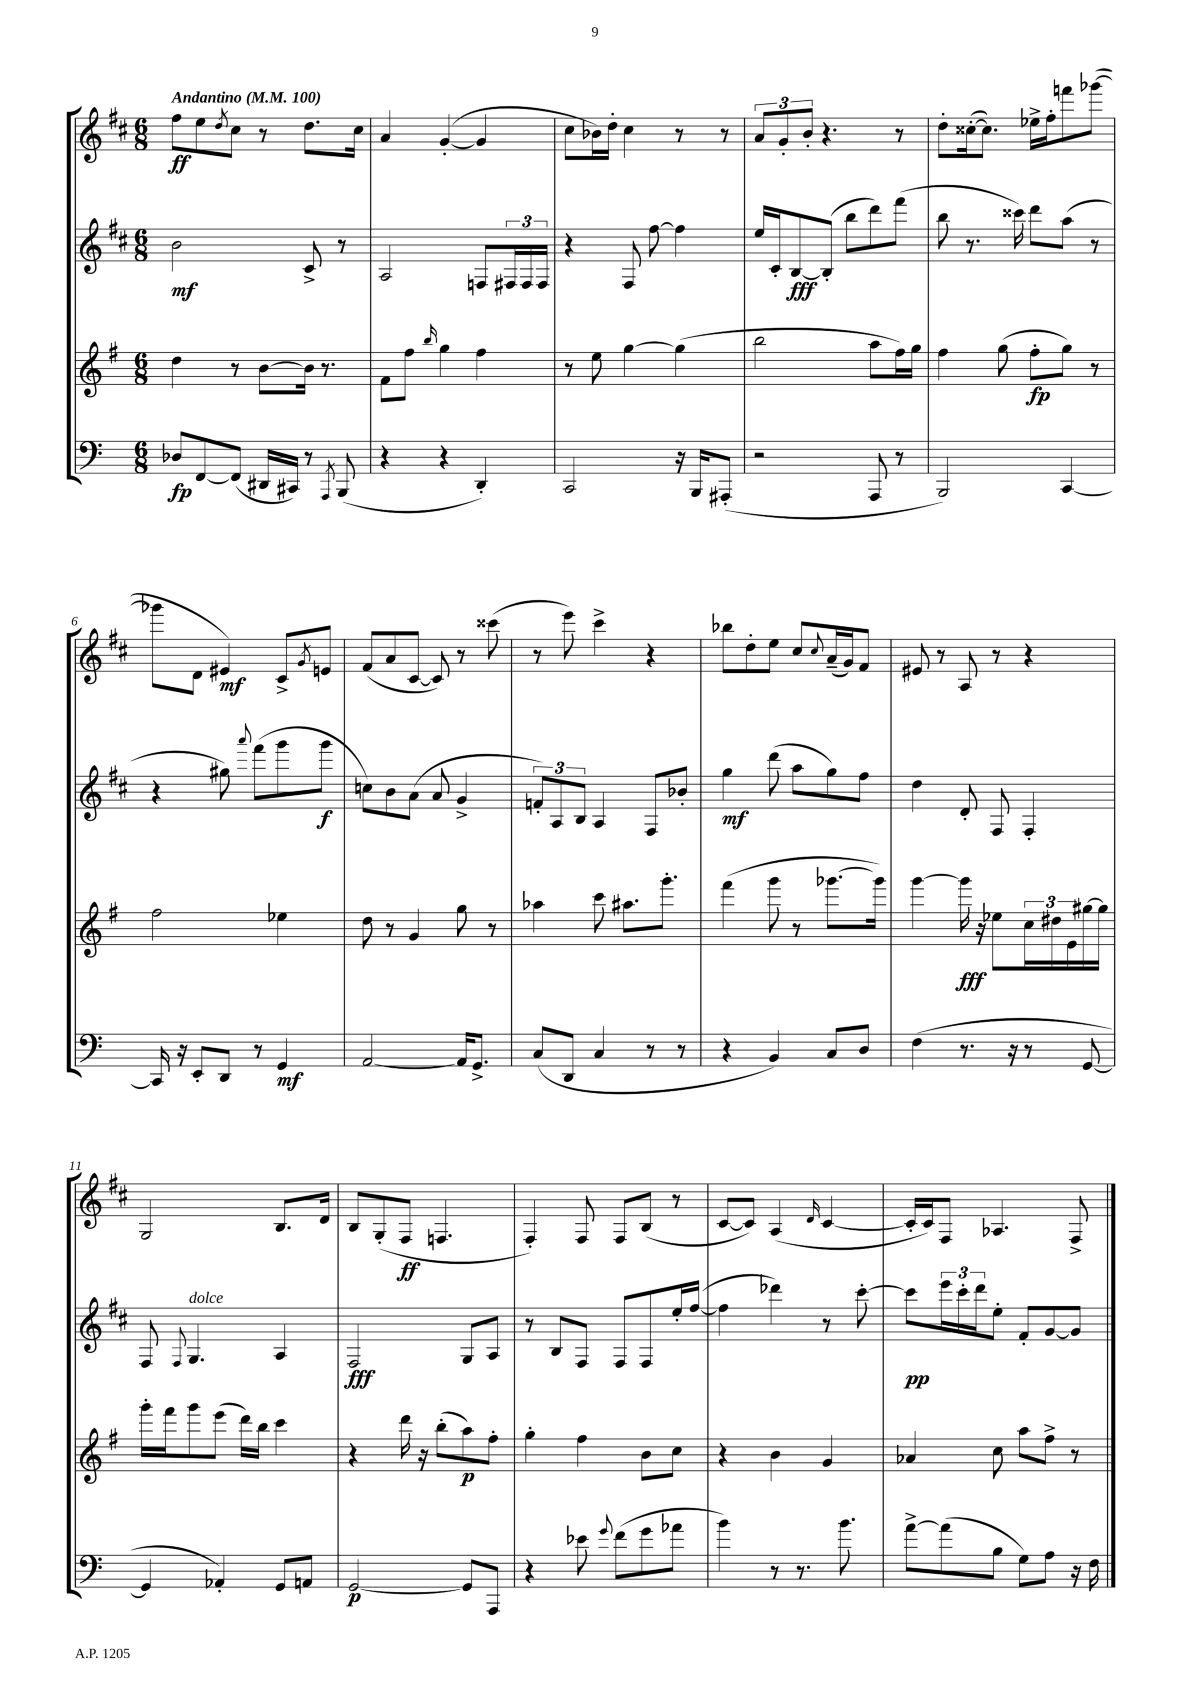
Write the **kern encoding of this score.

**kern	**dynam	**kern	**dynam	**kern	**dynam	**kern	**dynam
*part4	*part4	*part3	*part3	*part2	*part2	*part1	*part1
*staff4	*staff4	*staff3	*staff3	*staff2	*staff2	*staff1	*staff1
*clefF4	*	*clefG2	*	*clefG2	*	*clefG2	*
*k[]	*	*k[f#]	*	*k[f#c#]	*	*k[f#c#]	*
*M6/8	*	*M6/8	*	*M6/8	*	*M6/8	*
*MM100	*	*MM100	*	*MM100	*	*MM100	*
=1	=1	=1	=1	=1	=1	=1	=1
!	!	!	!	!	!	!LO:TX:a:B:t=Andantino	!
8D-X/L	fp	4dd\	.	2b\	mf	8ff#\L	ff
[8FF/	.	.	.	.	.	8ee\	.
.	.	.	.	.	.	8qdd/	.
(8FF/J]	.	8r	.	.	.	8cc#\J	.
16DD#X/LL	.	[8b\L	.	.	.	8r	.
16CC#X/JJ)	.	.	.	.	.	.	.
8r	.	16b\Jk]	.	8c#^/	.	8.dd\L	.
.	.	8.r	.	.	.	.	.
8qAAA/	.	.	.	.	.	.	.
(8BBB/	.	.	.	8r	.	.	.
.	.	.	.	.	.	16cc#\Jk	.
=2	=2	=2	=2	=2	=2	=2	=2
4r	.	8f#\L	.	2A/	.	4a/	.
.	.	8ff#\J	.	.	.	.	.
.	.	16qqbb/	.	.	.	.	.
4r	.	4gg\	.	.	.	([4g'/	.
4DD'/)	.	4ff#\	.	8Fn/L	.	4g/]	.
.	.	.	.	24F#X/L	.	.	.
.	.	.	.	24F#/	.	.	.
.	.	.	.	24F#/JJ	.	.	.
=3	=3	=3	=3	=3	=3	=3	=3
2CC/	.	8r	.	4r	.	8cc#\L	.
.	.	8ee\	.	.	.	16b-X\L)	.
.	.	.	.	.	.	16dd'\JJ	.
.	.	[4gg\	.	8F#/	.	4cc#\	.
.	.	.	.	[8ff#\	.	.	.
16r	.	(4gg\]	.	4ff#\]	.	8r	.
16BBB/KL	.	.	.	.	.	.	.
(8AAA#X'/J	.	.	.	.	.	8r	.
=4	=4	=4	=4	=4	=4	=4	=4
2r	.	2bb\	.	16ee/LL	.	12a/L	.
.	.	.	.	16c#'/J	.	.	.
.	.	.	.	.	.	12g'/	.
.	.	.	.	[8B/	fff	.	.
.	.	.	.	.	.	12b'/J	.
.	.	.	.	(8B'/J]	.	4.r	.
.	.	.	.	8bb\L	.	.	.
8AAA/	.	8aa\L	.	8ddd\)	.	.	.
8r	.	16ff#\L)	.	(8fff#\J	.	8r	.
.	.	16gg\JJ	.	.	.	.	.
=5	=5	=5	=5	=5	=5	=5	=5
2BBB/)	.	4ff#\	.	8bb\	.	8dd'\L	.
.	.	.	.	8.r	.	([16cc##X'\k	.
.	.	.	.	.	.	8.cc##\J])	.
.	.	(8gg\	.	.	.	.	.
.	.	.	.	16ccc##X\)	.	.	.
.	.	8ff#'\L	fp	8ddd\L	.	16ee-X^\LL	.
.	.	.	.	.	.	16ff#'\J	.
[4CC/	.	8gg\J)	.	(8aa\J	.	8fffn\	.
.	.	8r	.	8r	.	([8ggg-X\J	.
!!LO:LB:g=z
=6	=6	=6	=6	=6	=6	=6	=6
16CC/]	.	2ff#\	.	4r	.	8ggg-X\L]	.
16r	.	.	.	.	.	.	.
8EE'/L	.	.	.	.	.	8d\J	.
8DD/J	.	.	.	8gg#X\)	.	4e#X/)	mf
.	.	.	.	8qqaaa/	.	.	.
8r	.	.	.	(8fff#\L	.	.	.
4GG/	mf	4ee-X\	.	8ggg\	.	8c#^/L	.
.	.	.	.	.	.	8qg/	.
.	.	.	.	8ggg\J	f	8en/J	.
=7	=7	=7	=7	=7	=7	=7	=7
[2AA/	.	8dd\	.	8ccn\L)	.	(8f#/L	.
.	.	8r	.	8b\	.	8a/	.
.	.	4g/	.	(8a\J	.	[8c#/J	.
.	.	.	.	8a/	.	8c#/])	.
16AA/KL]	.	8gg\	.	4g^/	.	8r	.
8.GG^/J	.	.	.	.	.	.	.
.	.	8r	.	.	.	(8ccc##X\	.
=8	=8	=8	=8	=8	=8	=8	=8
(8C/L	.	4aa-X\	.	12fn'/L)	.	8r	.
.	.	.	.	12A/	.	.	.
8DD/J	.	.	.	.	.	8eee\)	.
.	.	.	.	12B/J	.	.	.
4C/	.	8ccc\	.	4A/	.	4ccc#^\	.
.	.	8.aa#X\L	.	.	.	.	.
8r	.	.	.	8F#/L	.	4r	.
.	.	8.ggg'\J	.	.	.	.	.
8r	.	.	.	8b-X'/J	.	.	.
=9	=9	=9	=9	=9	=9	=9	=9
4r	.	(4fff#\	.	4gg\	mf	8bb-X\L	.
.	.	.	.	.	.	8dd'\	.
4BB/)	.	8ggg\	.	(8ddd\	.	8ee\J	.
.	.	8r	.	8aa\L	.	8cc#/L	.
.	.	.	.	.	.	8qqcc#/	.
8C/L	.	[8.ggg-X\L	.	8gg\)	.	(16a~/L	.
.	.	.	.	.	.	16g/J)	.
8D/J	.	.	.	8ff#\J	.	8f#/J	.
.	.	16ggg-\Jk])	.	.	.	.	.
=10	=10	=10	=10	=10	=10	=10	=10
(4F\	.	[4ggg\	.	4dd\	.	8e#X/	.
.	.	.	.	.	.	8r	.
8.r	.	16ggg\]	fff	8d'/	.	8A/	.
.	.	16r	.	.	.	.	.
.	.	8ee-X\L	.	8F#/	.	8r	.
16r	.	.	.	.	.	.	.
8r	.	24cc\L	.	4F#'/	.	4r	.
.	.	24dd#X\	.	.	.	.	.
.	.	24e\	.	.	.	.	.
[8GG/	.	[16gg#X\	.	.	.	.	.
.	.	16gg#\JJ]	.	.	.	.	.
!!LO:LB:g=z
=11	=11	=11	=11	=11	=11	=11	=11
4GG/]	.	16ggg'\LL	.	8F#/	.	2G/	.
.	.	16fff#\J	.	.	.	.	.
.	.	.	.	8qqF#/	.	.	.
!	!	!	!	!LO:TX:a:i:t=dolce	!	!	!
.	.	8ggg\	.	4.G/	.	.	.
4AA-X'/)	.	(8eee\J	.	.	.	.	.
.	.	16ddd\LL)	.	.	.	.	.
.	.	16bb\JJ	.	.	.	.	.
8GG/L	.	4ccc\	.	4A/	.	8.B/L	.
8AAn/J	.	.	.	.	.	.	.
.	.	.	.	.	.	16d/Jk	.
=12	=12	=12	=12	=12	=12	=12	=12
[2GG/	p	4r	.	2F#/	fff	8B/L	.
.	.	.	.	.	.	(8G'/	.
.	.	16ddd\	.	.	.	8F#/J	ff
.	.	16r	.	.	.	.	.
.	.	(8bb'\L	.	.	.	4.Fn/	.
8GG/L]	.	8aa\)	p	8G/L	.	.	.
8AAA/J	.	8ff#'\J	.	8A/J	.	.	.
=13	=13	=13	=13	=13	=13	=13	=13
4r	.	4gg'\	.	8r	.	4F#'/)	.
.	.	.	.	8B/L	.	.	.
8e-X\	.	4ff#\	.	8F#/J	.	8F#/	.
8qqg/	.	.	.	.	.	.	.
(8f\L	.	.	.	8F#/L	.	8F#/L	.
8g\	.	8b\L	.	8F#/	.	(8B/J	.
8a-X\J	.	8cc\J	.	16ee'/L	.	8r	.
.	.	.	.	([16ff#/JJ	.	.	.
=14	=14	=14	=14	=14	=14	=14	=14
4b\)	.	4r	.	4ff#\]	.	[8c#/L	.
.	.	.	.	.	.	8c#/J])	.
8r	.	4b\	.	4ddd-X\)	.	(4A/	.
8.r	.	.	.	.	.	.	.
.	.	.	.	.	.	16qqd/	.
.	.	4g/	.	8r	.	[4c#/	.
8.b\	.	.	.	.	.	.	.
.	.	.	.	[8ccc#'\	.	.	.
=15	=15	=15	=15	=15	=15	=15	=15
[8a^\L	.	4a-X/	.	8ccc#\L]	pp	16c#'/LL]	.
.	.	.	.	.	.	16c#/J)	.
(8a\]	.	.	.	24eee\L	.	8F#/J	.
.	.	.	.	24ccc#'\	.	.	.
.	.	.	.	24ddd\J	.	.	.
8B\J	.	8cc\	.	8ee'\J	.	4.A-X/	.
8G\L)	.	8aa\L	.	8f#'/L	.	.	.
8A\J	.	8ff#^\J	.	[8g/	.	.	.
16r	.	8r	.	8g/J]	.	8F#^/	.
16F\	.	.	.	.	.	.	.
==	==	==	==	==	==	==	==
*-	*-	*-	*-	*-	*-	*-	*-
